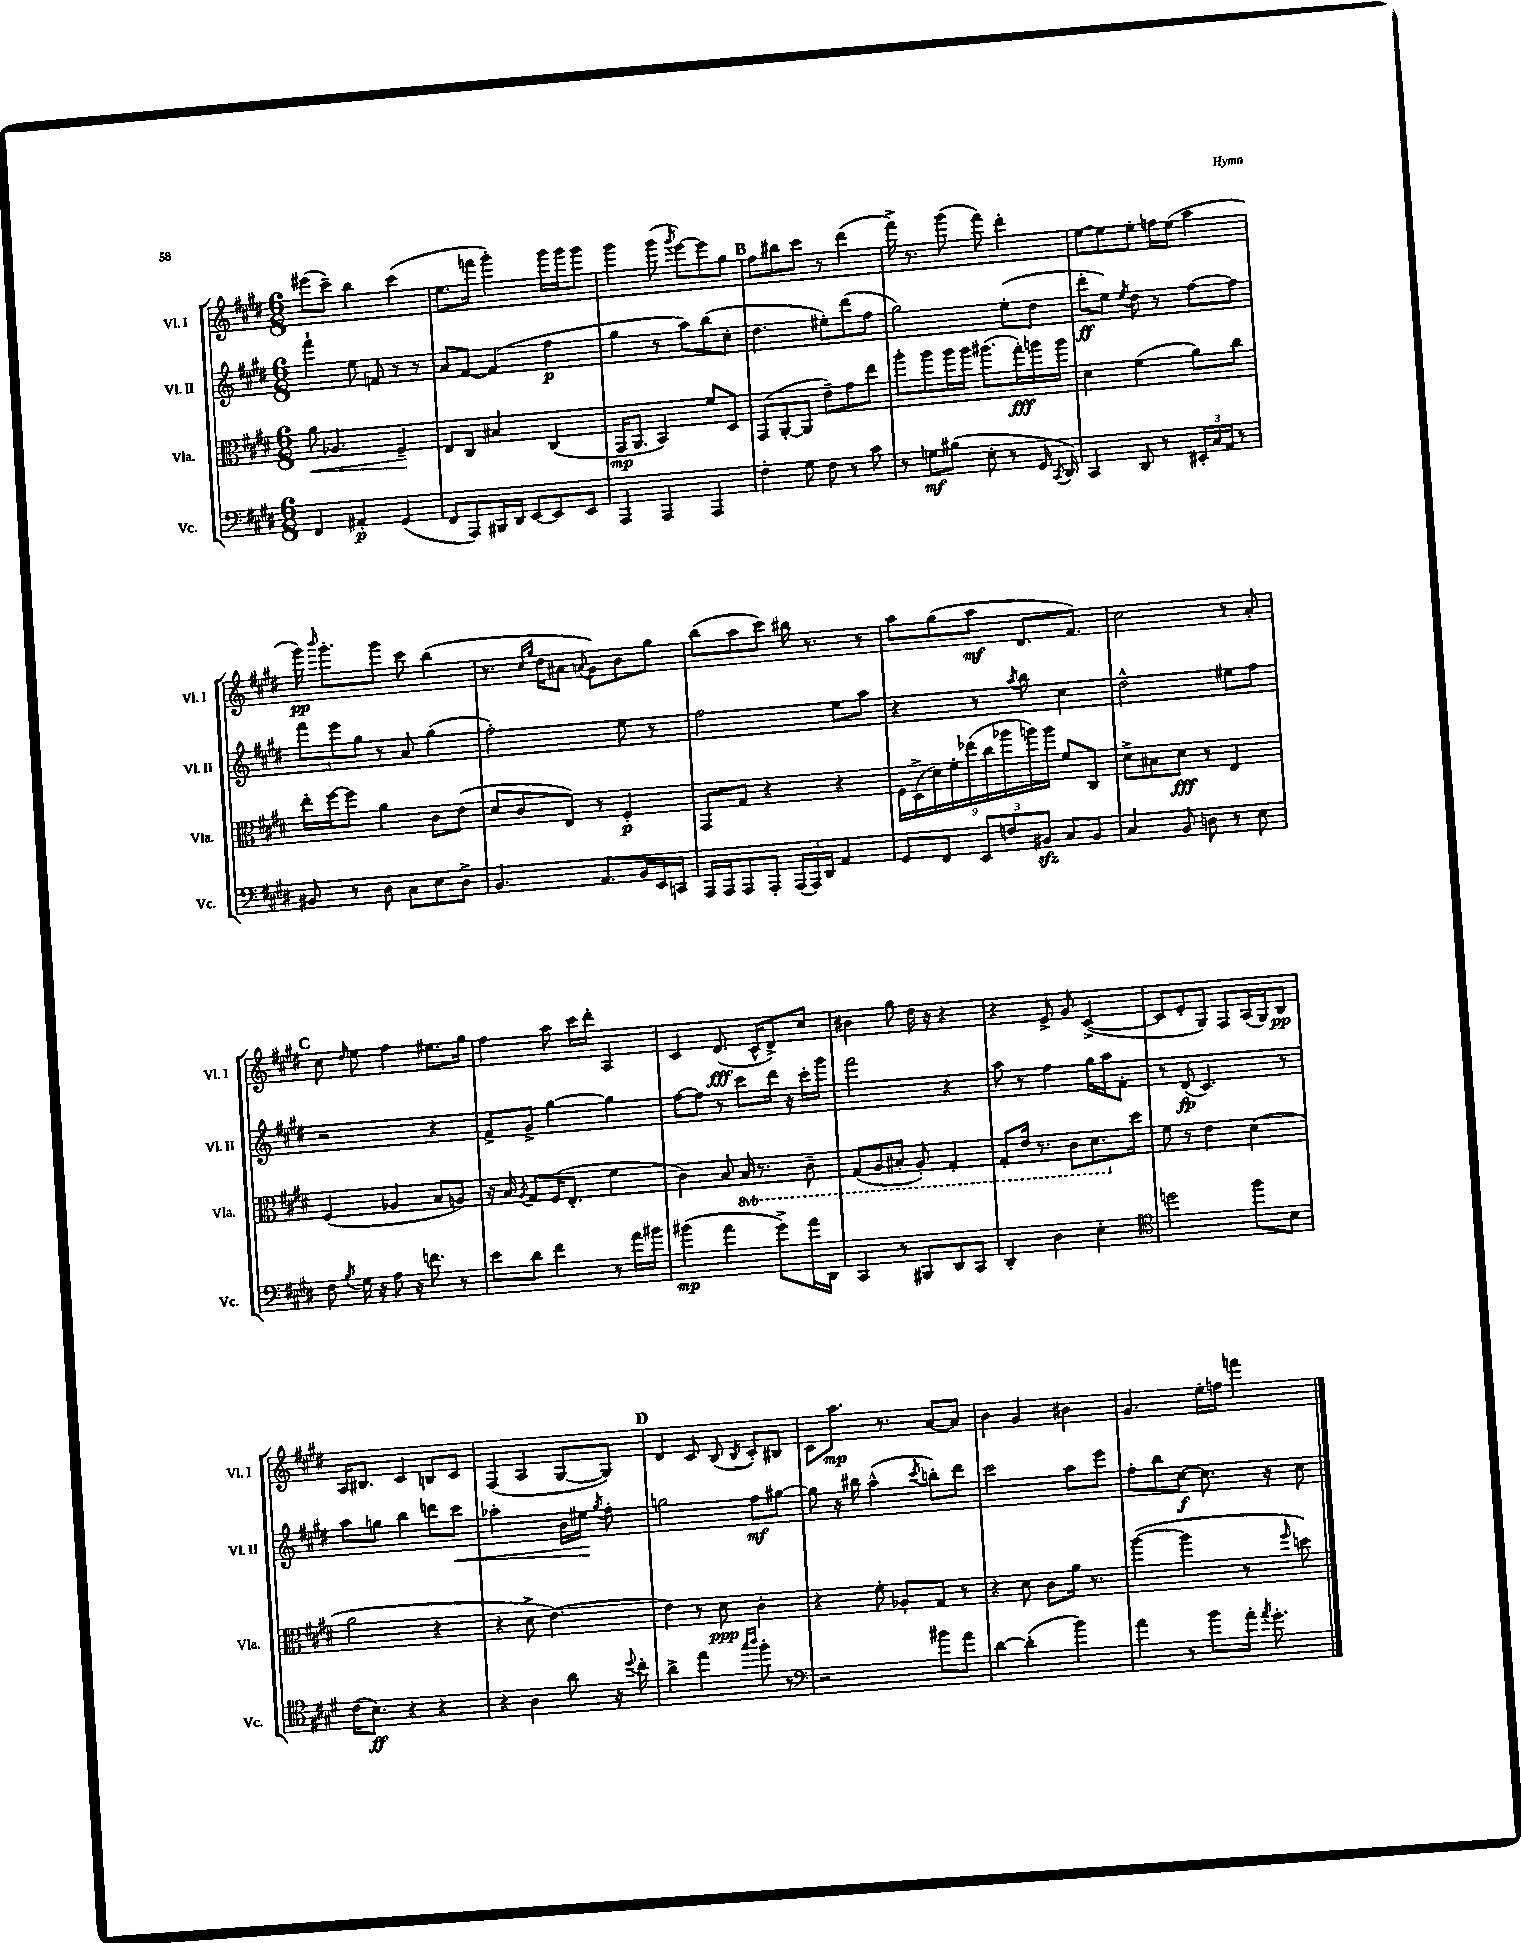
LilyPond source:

<<
\new StaffGroup <<
\new Staff = "s0" \with { instrumentName = "Vl. I" shortInstrumentName = "Vl. I" } {
    \clef treble \key e \major \numericTimeSignature \time 6/8
    \autoBeamOff eis'''8[( cis'''8]--) b''4 cis'''4( |
    e''8.[ f'''16] gis'''4-.) gis'''16[ gis'''16 gis'''8] |
    gis'''4 gis'''8( \acciaccatura { gis'''8 } e'''8[~) e'''8 gis''8] |
    \mark \markup { \bold "B" } fis''8[ bis''8 cis'''8] r8 dis'''4( |
    fis'''16->) r8. gis'''8( fis'''8) dis'''4-. |
    e''8[~ e''8 e''8]-. f''16[ e''16]( a''4 |
    gis'''16\pp) \grace { b'''16 } gis'''8.[-. gis'''8] cis'''8 b''4( |
    r8. \grace { cis''16[ gis''16] } dis''16[ ais'8] \appoggiatura { a'8 } gis'8[) b'8 gis''8] |
    b''8[( a''8 cis'''8]) bis''16 r8. r8 |
    a''8[ gis''8( a''8]\mf dis'8.[ fis'8.]) |
    cis''2 r8 a'8-. |
    \mark \markup { \bold "C" } cis''8 \grace { dis''16 } e''8 fis''4 eis''8.[ gis''16] |
    fis''4 a''8 cis'''16[ dis'''16]-. a4 |
    cis'4 dis'8.\fff( cis'16[-^ dis'8->) cis''8] |
    bis'4 gis''8 dis''16 r16 r4 |
    r4 e'8-> gis'8 cis'4~->( |
    cis'8[ e'8-. gis8]) fis8[ a16( gis16) b8]\pp |
    a16[ bis8.] cis'4 b8[ cis'8] |
    fis4( a4 gis8[~ gis8]) |
    \mark \markup { \bold "D" } dis'4 cis'8 b8( \acciaccatura { b8 } cis'8[-.) bis8] |
    cis'8[ a''8.]\mp r8. a'8[~ a'8] |
    b'4 gis'4 bis'4 |
    gis'4. e''16[-. f''16] f'''4 \bar "|." |
}
\new Staff = "s1" \with { instrumentName = "Vl. II" shortInstrumentName = "Vl. II" } {
    \clef treble \key e \major \numericTimeSignature \time 6/8
    \autoBeamOff fis'''4-! e''8 f'8 r8 r8 |
    a'8[ fis'8]~ fis'4( fis''4\p |
    gis''4 r8 a''8[) b''8( cis''8]-. |
    \mark \markup { \bold "B" } dis''4. eis''8[-.) dis'''8( fis''8] |
    gis''2) e''8[-.( dis''8] |
    dis'''8[-.\ff e''8]) \acciaccatura { e''8 } dis''8 r8 fis''8[~ fis''8] |
    \tuplet 3/2 { fis'''8[ e'''8 gis''8] } r8 a'8 gis''4( |
    fis''2-.) e''8 r8 |
    fis''2 e''8[ a''8] |
    r4 r8 \acciaccatura { a''8 } b''8 cis''4 |
    dis''2-^ eis''8[ fis''8] |
    \mark \markup { \bold "C" } r2 r4 |
    fis'8[-> gis'8]-> gis''4~ gis''4 |
    fis''8[~ fis''8] r8 cis'''8[ dis'''16] r16 cis'''16[-. gis'''16] |
    fis'''2 r4 |
    a''8 r8 fis''4 gis''16[ a''16 fis'8]-. |
    r8 dis'8\fp( cis'4.) r8 |
    a''8[ g''8] b''4 d'''8[ cis'''8]\< |
    aes''2-. b'16[ eis''16]\! \acciaccatura { gis''8 } fis''8-. |
    \mark \markup { \bold "D" } g''2 fis''8[\mf gis''8]~ |
    gis''8 r16 bis''16 a''4-^( \acciaccatura { cis'''8 } b''8[-.) dis'''8] |
    cis'''2 a''8[ e'''8] |
    fis''8[-. b''8 cis''8]~\f cis''8. r16 cis''8 \bar "|." |
}
\new Staff = "s2" \with { instrumentName = "Vla." shortInstrumentName = "Vla." } {
    \clef alto \key e \major \numericTimeSignature \time 6/8 \set Staff.ottavationMarkups = #ottavation-simple-ordinals
    \autoBeamOff a'8\< aes4. fis4--\! |
    e8[ cis8] bis4 cis4( |
    gis,16[\mp a,8.] b,4) fis'8[ dis8] |
    \mark \markup { \bold "B" } gis,8[( a,8~-. a,8] e'8[--) gis'8 e''8] |
    a''8[-. a''8 a''16 a''16] ais''8.[( gis''16-.\fff) a''16 a''16] |
    dis'4 fis'4( a'8[) cis''8] |
    e''16[-. fis''16~ fis''8] a'4 cis'8[ e'8]( |
    dis'8[ cis'8 e8]) r8 fis4-.\p |
    gis,8[ gis8] r4 r4 |
    \tuplet 9/8 { fis16[ dis16->( dis'16) fis'16-. ees''16( cis''16 aes''16 a''16) a''16] } fis'8[ cis8] |
    dis'8[-> bis8 dis'8]\fff r8 e4 |
    \mark \markup { \bold "C" } fis4( aes4 b8[ a8]) |
    r16 b16 \acciaccatura { a8 } gis8[ fis16( e8.]-. fis'4 |
    cis'4) b8 \ottava #-1 b,16 r8. cis8-- |
    gis,8[( a,8 bis,8]-. a,8-.) gis,4-. |
    gis,8[-. e16] r8. cis8[ dis8. \ottava #0 dis''16] |
    fis'8 r8 e'4 dis'4( |
    a'2 r4 |
    r4 dis'8-> e'4.~) |
    \mark \markup { \bold "D" } e'4 r8 dis'8\ppp cis'4-. |
    r4 fis'8-. aes8[-. gis8] r8 |
    r4 dis'8 cis'8[ a'16] r8. |
    a''4~( a''4 r8 \grace { fis''16 } d''8) \bar "|." |
}
\new Staff = "s3" \with { instrumentName = "Vc." shortInstrumentName = "Vc." } {
    \clef bass \key e \major \numericTimeSignature \time 6/8
    \autoBeamOff fis,4 ais,4-.\p gis,4( |
    fis,8[ a,,8) bis,,16 dis,16] e,8[~ e,8 e,8] |
    a,,4 a,,4 a,,4 |
    \mark \markup { \bold "B" } fis4-. gis8 fis8 r8 cis'8 |
    r8 g8[\mf bis8]( e8-. r8 gis,16 \acciaccatura { cis,8 } dis,16) |
    cis,4 dis,8 r8 \tuplet 3/2 { eis,16[-. cis16 a,16] } r8 |
    bis,8 r8 dis8 cis8[ e8 dis8]-> |
    b,4. a,8.[ b,16 e,16 c,16] |
    a,,16[ a,,16 a,,8 a,,8]-. \tuplet 3/2 { a,,16[( a,,16) dis,16] } a,4 |
    gis,8[ fis,8] \tuplet 3/2 { e,8[ f8 bis,8]\sfz } cis8[ bis,8] |
    cis4 b,8 d8 r8 e8 |
    \mark \markup { \bold "C" } fis8 \acciaccatura { b8 } gis16 r16 a8 r16 f'8. r8 |
    e'8[ dis'8] fis'4 r8 a'16[ bis'16] |
    bis'4\mp( a'4 gis'8[->) a'16 dis,16] |
    cis,4 r8 bis,,8[ dis,8 cis,8] |
    dis,4-. dis4 e4-. |
    \clef tenor d''2 fis''8[ b8] |
    cis'16[( b8.]\ff) r4 r4 |
    r4 a4 a'8 r16 \appoggiatura { dis''8 } cis''16-. |
    \mark \markup { \bold "D" } a'4-> e''4 \grace { gis''16[ a''16] } fis''8-. r8 |
    \clef bass r2 bis'8[ a'8] |
    dis'4~ dis'4-.( b'4) |
    a'4 r8 b'8[ a'16]-. \acciaccatura { a'8 } gis'8.-. \bar "|." |
}
>>
>>
\layout { \context { \Score \remove "Bar_number_engraver" } }
